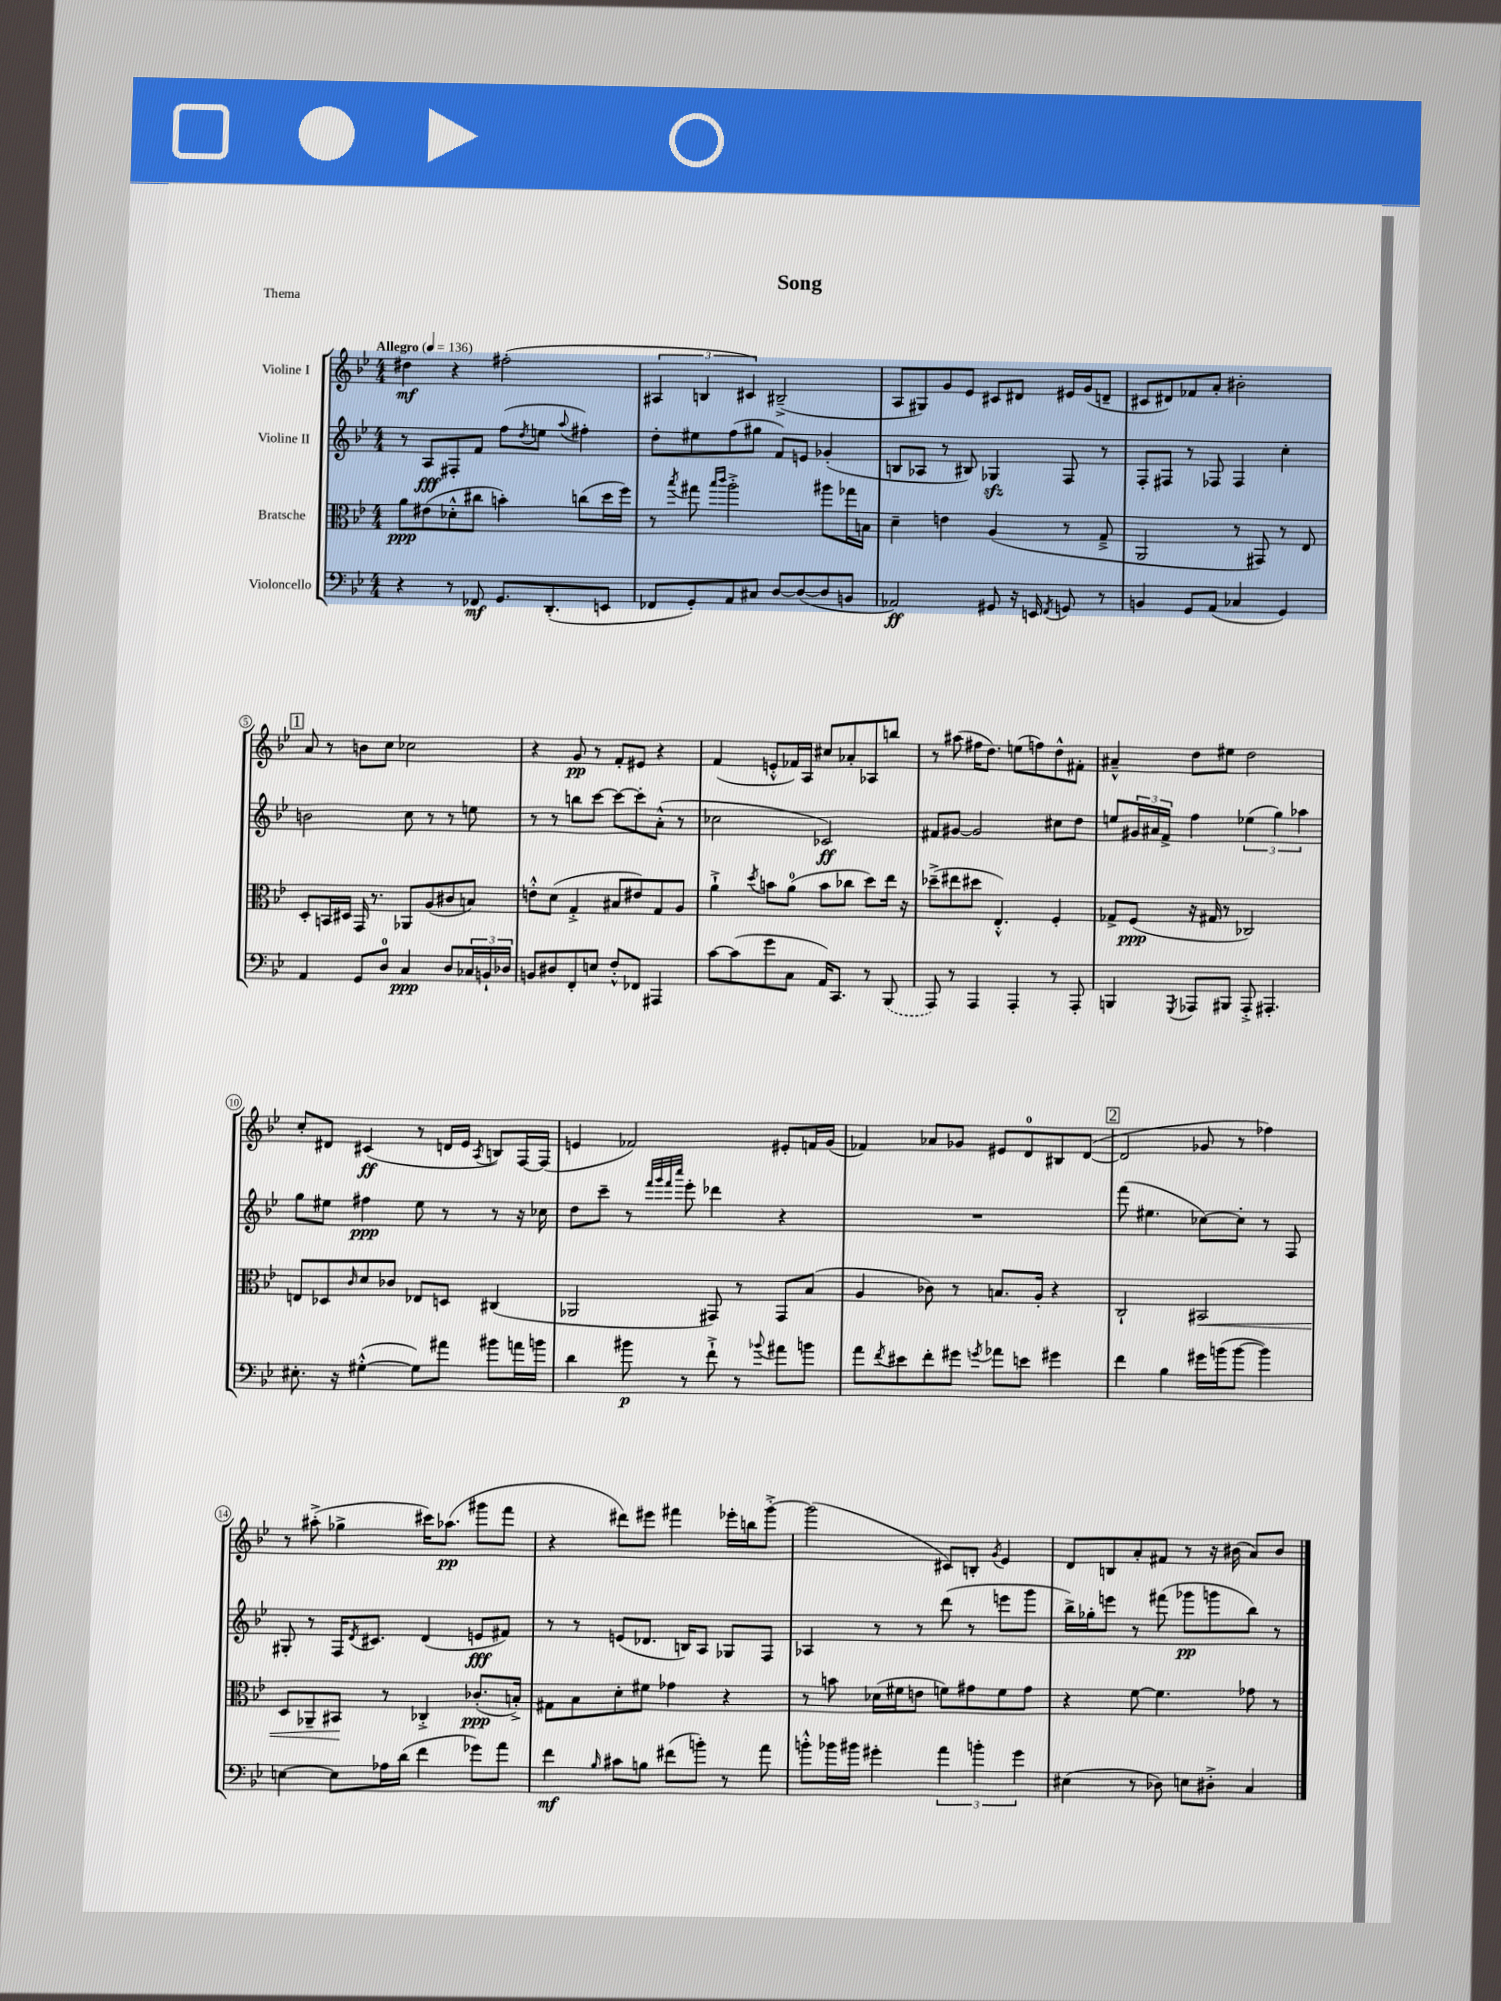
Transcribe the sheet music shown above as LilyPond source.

\header { title = "Song" piece = "Thema" }
<<
\new StaffGroup <<
\new Staff = "s0" \with { instrumentName = "Violine I" } {
    \clef treble \key bes \major \numericTimeSignature \time 4/4 \tempo "Allegro" 4 = 136
    dis''4\mf r4 fis''2-.( |
    \tuplet 3/2 { ais4 b4 cis'4) } bis2--->( |
    a8 gis8) g'8 ees'8 cis'8 dis'8 eis'16 g'16( d'8-- |
    cis'8 dis'8) fes'8 a'8-. bis'2-. |
    \mark \markup { \box "1" } a'8 r8 b'8 c''8 ces''2 |
    r4 g'8\pp r8 f'8-. eis'8 r4 |
    f'4( e'8-.-^ fes'16) a16 cis''8 aes'8-. aes8 b''8 |
    r8 ais''8( fis''16 d''8.) e''8( f''8) d''8-^ fis'8-. |
    ais'4---^ d''8 eis''8 d''2 |
    c''8-. dis'8 cis'4\ff( r8 d'16 ees'16 \acciaccatura { a8 } b8) f16~ f16( |
    e'4 fes'2) eis'8-. f'16 g'16( |
    fes'4) aes'8 ges'8 eis'8 d'8-0 bis8 d'8~( |
    \mark \markup { \box "2" } d'2 ges'8 r8 fes''4) |
    r8 ais''8-.->( ges''4-> cis'''16) aes''8.\pp( gis'''8 f'''8 |
    r4 dis'''8) eis'''8 fis'''4 ees'''16-. b''16 g'''8~-.-> |
    g'''2( cis'8) b8-. \acciaccatura { g'8 } ees'4 |
    d'8 b8 a'8-. fis'8 r8 r16 bis'16( a'8) bis'8 \bar "|." |
}
\new Staff = "s1" \with { instrumentName = "Violine II" } {
    \clef treble \key bes \major \numericTimeSignature \time 4/4
    r8 a8\fff fis8-. f'8 f''8( \acciaccatura { d''8 } e''8 \appoggiatura { a''8 } fis''4-.) |
    d''8-. eis''8 f''8( gis''8 f'8) e'8 ges'4-.( |
    b8 aes8 r8 bis8) ges4\sfz f8 r8 |
    f8-. fis8 r8 fes8 fes4 c''4-. |
    \mark \markup { \box "1" } b'2 c''8 r8 r8 e''8 |
    r8 r8 b''8 c'''8~ c'''8~ c'''8-. a'8-.-^( r8 |
    ces''2 ces'2\ff) |
    fis'8 gis'8~ gis'2 cis''8 d''8 |
    e''8 \tuplet 3/2 { gis'16 ais'16 f'16-> } f''4 \tuplet 3/2 { ees''4( g''4) aes''4 } |
    g''8 eis''8 fis''4\ppp eis''8 r8 r8 r16 ces''16 |
    d''8 c'''8-- r8 \grace { f'''32 g'''32 f'''32 c''''32 } ees'''8-. des'''4 r4 |
    R1 |
    \mark \markup { \box "2" } f'''8( eis''4. ces''8~) ces''8-. r8 f8 |
    gis8-. r8 f16 \acciaccatura { d'8 } cis'8. d'4( e'8\fff fis'8) |
    r8 r8 e'8( des'8. b16) a8 ges8 f8 |
    aes4 r8 r8 d'''8( r8 e'''8 g'''8 |
    bes''16->) ges''16-. e'''8 r8 fis'''8( ges'''8\pp g'''8 bes''8) r8 \bar "|." |
}
\new Staff = "s2" \with { instrumentName = "Bratsche" } {
    \clef alto \key bes \major \numericTimeSignature \time 4/4
    a'8\ppp eis'8( des'8-.-^ cis''8 b'4-.) c''8( d''16 f''16) |
    r8 \acciaccatura { bes''8 } gis''8 \grace { bes''16 c'''16 } a''2-.-> ais''8 ges''16 b16 |
    d'4-- e'4 a4( r8 g8---> |
    a,2 r8 gis,8) r8 ees8 |
    \mark \markup { \box "1" } d8-. b,16 dis16 g,16 r8. aes,8 a8( cis'8 b8) |
    e'8-.-^ d'8( g4-.-> bis8 eis'8) g8 a8 |
    a'4-!-> \acciaccatura { d''8 } b'8 a'8-0( b'8 ces''8 d''8) ees''16 r16 |
    des''8--->( eis''8 dis''8 ees4.-.-^) f4-. |
    ges8-> f8\ppp( r16 gis16 r8 ces2) |
    e8 des8 \grace { c'16 } d'8 ces'8 ees8 d8 cis4( |
    aes,2 gis,8) r8 gis,8 bes8( |
    a4 ces'8) r8 b8. a16-. r4 |
    \mark \markup { \box "2" } c2-! bis,2\< |
    d8 aes,8-- bis,8\! r8 ces4-.-> ces'8.-.\ppp( b16-.->) |
    gis8 bes8 d'8-. fis'8 ges'4 r4 |
    r8 b'8 des'16( fis'16 e'8 f'8) gis'8 f'8 gis'8 |
    r4 f'8~ f'4. ges'8 r8 \bar "|." |
}
\new Staff = "s3" \with { instrumentName = "Violoncello" } {
    \clef bass \key bes \major \numericTimeSignature \time 4/4
    r4 r8 fes,8\mf g,8. d,8.-.( e,8 |
    fes,8 g,8-.) a,8 cis8 d8~ d8~( d8 b,8 |
    aes,2\ff) gis,8 r16 e,16 \acciaccatura { f,8 } g,8 r8 |
    b,4 g,8 a,8( ces4 g,4) |
    \mark \markup { \box "1" } a,4 g,8 d8-0 c4\ppp d8 \tuplet 3/2 { ces16 b,16-! des16 } |
    b,8 dis8 f,8-. e8 f8-.-^ fes,8 ais,,4 |
    c'8~ c'8( g'8 c8 a,16) c,8. r8 \once \slurDashed bes,,8( |
    a,,8) r8 a,,4 a,,4-. r8 a,,8-. |
    b,,4 \acciaccatura { g,,8 } aes,,8 bis,,8 aes,,8-.-> ais,,4.-. |
    eis8.-. r16 gis4~-.-^( gis8) ais'8 bis'8 a'16 b'16 |
    d'4 bis'8\p r8 f'8-!-> r8 \appoggiatura { bes'8 } ais'8 b'8 |
    a'8 \acciaccatura { f'8 } eis'8 f'8-. gis'8 \acciaccatura { g'8 } aes'8 e'8 gis'4 |
    \mark \markup { \box "2" } f'4 bes4 gis'16 b'16( b'8~ b'4) |
    e4~ e8 aes16 d'16( f'4 ges'8) a'8 |
    f'4\mf \grace { bes16 } cis'8 b8 fis'8( b'8-.) r8 a'8 |
    b'8-.-^ bes'16 bis'16 gis'4-. \tuplet 3/2 { a'4 b'4-. gis'4 } |
    eis4( r8 des8) e8 dis8-.-> c4 \bar "|." |
}
>>
>>
\layout { \context { \Score \override BarNumber.stencil = #(make-stencil-circler 0.1 0.3 ly:text-interface::print) } }
